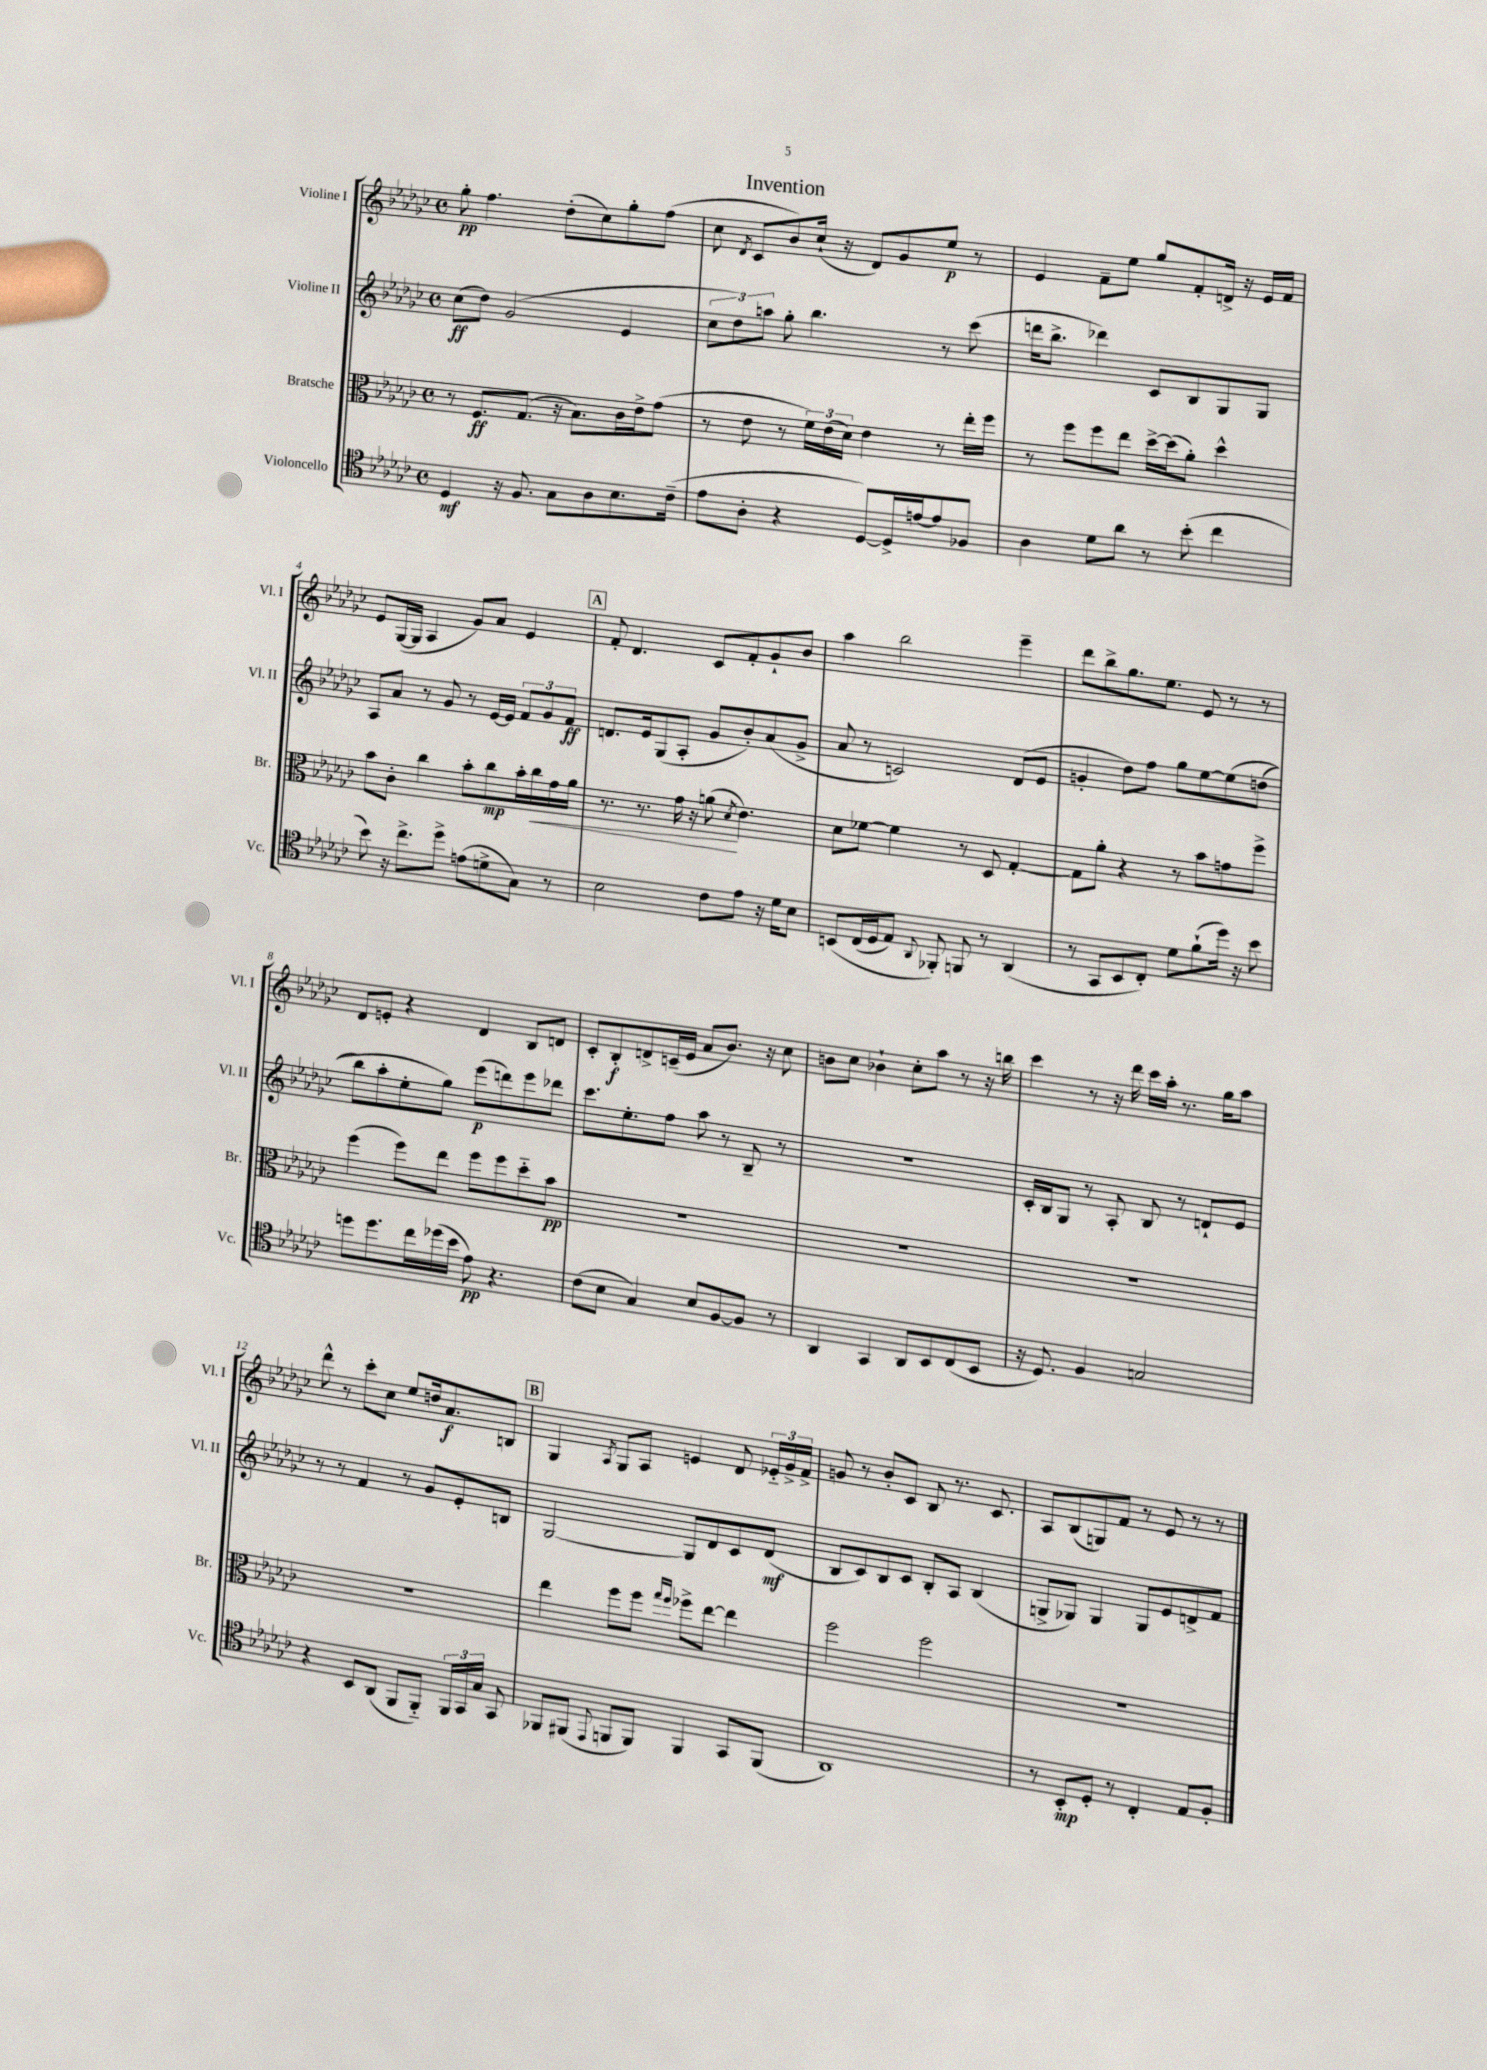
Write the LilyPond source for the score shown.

\header { title = "Invention" }
<<
\new StaffGroup <<
\new Staff = "s0" \with { instrumentName = "Violine I" shortInstrumentName = "Vl. I" } {
    \clef treble \key ges \major \defaultTimeSignature \time 4/4
    \autoBeamOff ges''8-.\pp f''4. des''8[-.( ces''8) ges''8-. f''8]( |
    ces''8 \acciaccatura { des'8 } ces'8[ bes'8) ces''16]-!( r16 des'8[) ges'8 ees''8]\p r8 |
    ees'4 f'8[-- ees''8] ges''8[ f'8-. d'16]-> r16 ees'16[ f'16] |
    ees'8[ ges16~( ges16] aes4 ges'8[) aes'8] ees'4 |
    \mark \markup { \box "A" } f'8-. des'4. ces'8[ f'8-. ges'8-! bes'8] |
    aes''4 bes''2 ees'''4-- |
    des'''8[ bes''8-> ges''8. ees''8.] ees'8 r8 r8 |
    des'8[ e'8]-. r4 des'4 bes8[ d'8] |
    ces'8[-. bes8-.\f d'8-> c'16--( ees'16] aes'8[ bes'8.]) r16 ces''8 |
    b'8[ ces''8] bes'4-! ces''8[-. aes''8] r8 r16 b''16 |
    ces'''4 r8 r16 des'''16 ces'''16[ aes''16]-. r8. ges''16[ aes''8] |
    des'''8-^ r8 ces'''8[-. ces''8] ees''8[ d''16 aes'8.\f b8] |
    \mark \markup { \box "B" } ges4 \acciaccatura { aes8 } ges8[ aes8] e'4 des'8 \tuplet 3/2 { ees'16[-_ ges'16-> f'16]-> } |
    g'8 r8 bes'8[-. ces'8] bes8 r8. ces'8. |
    aes8[ bes8( g8) f'8] r8 ees'8 r8 r8 \bar "|." |
}
\new Staff = "s1" \with { instrumentName = "Violine II" shortInstrumentName = "Vl. II" } {
    \clef treble \key ges \major \defaultTimeSignature \time 4/4
    \autoBeamOff ces''8[\ff( des''8]) ges'2( ees'4 |
    \tuplet 3/2 { ces''8[ des''8) a''8] } ges''8-. bes''4. r8 ces'''8( |
    d'''16[ bes''8.]-> des'''4) ces'8[ bes8 ges8 ges8] |
    aes8[ aes'8] r8 ges'8 r8 ees'16[~ ees'16] \tuplet 3/2 { f'8[ ges'8 f'8]\ff } |
    \mark \markup { \box "A" } d'8.[ ees'16 ges8( aes8]-. ges'8[ bes'8-.) aes'8( ges'8]-> |
    aes'8 r8 c'2) des'8[( ees'8] |
    g'4-. des''8[) f''8] ges''8[ ees''8~ ees''8\( d''8]( |
    bes''8[) aes''8-. ees''8-. ges''8]\) ees'''8[\p( d'''8) ees'''8 des'''8] |
    ces'''8.[ ees''8.-. f''8] aes''8 r8 bes8-- r8 |
    R1 |
    ces'16[-. bes16 ges8] r8 aes8-. bes8 r8 d'8[-! ees'8] |
    r8 r8 f'4 r8 ges'8[ ees'8-. b8] |
    \mark \markup { \box "B" } ges2~ ges8[ des'8 ces'8 des'8]\mf( |
    bes8[ ces'8) bes8 ces'8] bes8[-. aes8] bes4( |
    g8[-> ges8]) ges4 ges8[ ees'8 d'8-> f'8] \bar "|." |
}
\new Staff = "s2" \with { instrumentName = "Bratsche" shortInstrumentName = "Br." } {
    \clef alto \key ges \major \defaultTimeSignature \time 4/4
    \autoBeamOff r8 f8.[\ff ges8.]( r16 bes8.[) ces'16 ees'16-> ges'8]( |
    r8 ees'8 r8 \tuplet 3/2 { f'16[) ees'16( des'16]) } ees'4 r8 ees''16[-. f''16] |
    r8 f''8[ f''8 ees''8] des''16[~-> des''16( aes'8]-.) des''4-^ |
    bes'8[ ces'8]-. ces''4 bes'8[-. ces''8\mp bes'16-. ces''16\< ges'16 aes'16] |
    \mark \markup { \box "A" } r8. r8. ges'16 r16 a'8\!( \acciaccatura { des'8 } ees'4.) |
    des'8[ fes'8]~ fes'4 r8 des8 ges4~-. |
    ges8[ aes'8]-. r4 r8 bes'8[ g'8 f''8]-> |
    f''4( f''8[) ees''8] f''8[ f''8 des''8-_ bes'8]\pp |
    R1 |
    R1 |
    R1 |
    R1 |
    \mark \markup { \box "B" } ees''4 f''8[ f''8] \grace { ges''16[ f''16] } fes''8[-> ees''8]~ ees''4 |
    f''2 f''2 |
    r1 \bar "|." |
}
\new Staff = "s3" \with { instrumentName = "Violoncello" shortInstrumentName = "Vc." } {
    \clef tenor \key ges \major \defaultTimeSignature \time 4/4
    \autoBeamOff des4\mf r16 f8. ges8[ aes8 bes8. ces'16]--( |
    ees'8[ aes8]-. r4 des8[~) des16-> e'16~ e'8 fes8] |
    aes4 des'8[ aes'8] r8 bes'8-.( ces''4 |
    bes'8) r16 ces''8.[-> des''8]-> e'8[( d'8-> ges8]) r8 |
    \mark \markup { \box "A" } bes2 ces'8[ ees'8] r16 des'16[ bes8] |
    b,8[\( ces16( des16 ees8]) \appoggiatura { aes,8 } fes,8-.\) f,8 r8 aes,4( |
    r8 ges,8[ bes,8 ces8]-.) des'8[ f'8-!( des''16]) r16 bes'8 |
    d''8[ d''8. ces''16 des''16( bes'16] ees'8\pp) r4. |
    ces'8[( bes8] ges4) bes8[ f8~ f8] r8 |
    aes,4 ges,4 aes,8[ bes,8 ces8( bes,8] |
    r16 des8.) f4 g2 |
    r4 bes,8[ aes,8]( f,8[ f,8]-_) \tuplet 3/2 { f,16[ ges,16 ges16] } ges,8 |
    \mark \markup { \box "B" } fes,8[ fis,8]( \appoggiatura { ees,8 } f,8[ f,8]) f,4 ges,8[ f,8]( |
    aes,1) |
    r8 bes,8[-.\mp des8]-. r8 ces4-. ees8[ f8]-. \bar "|." |
}
>>
>>
